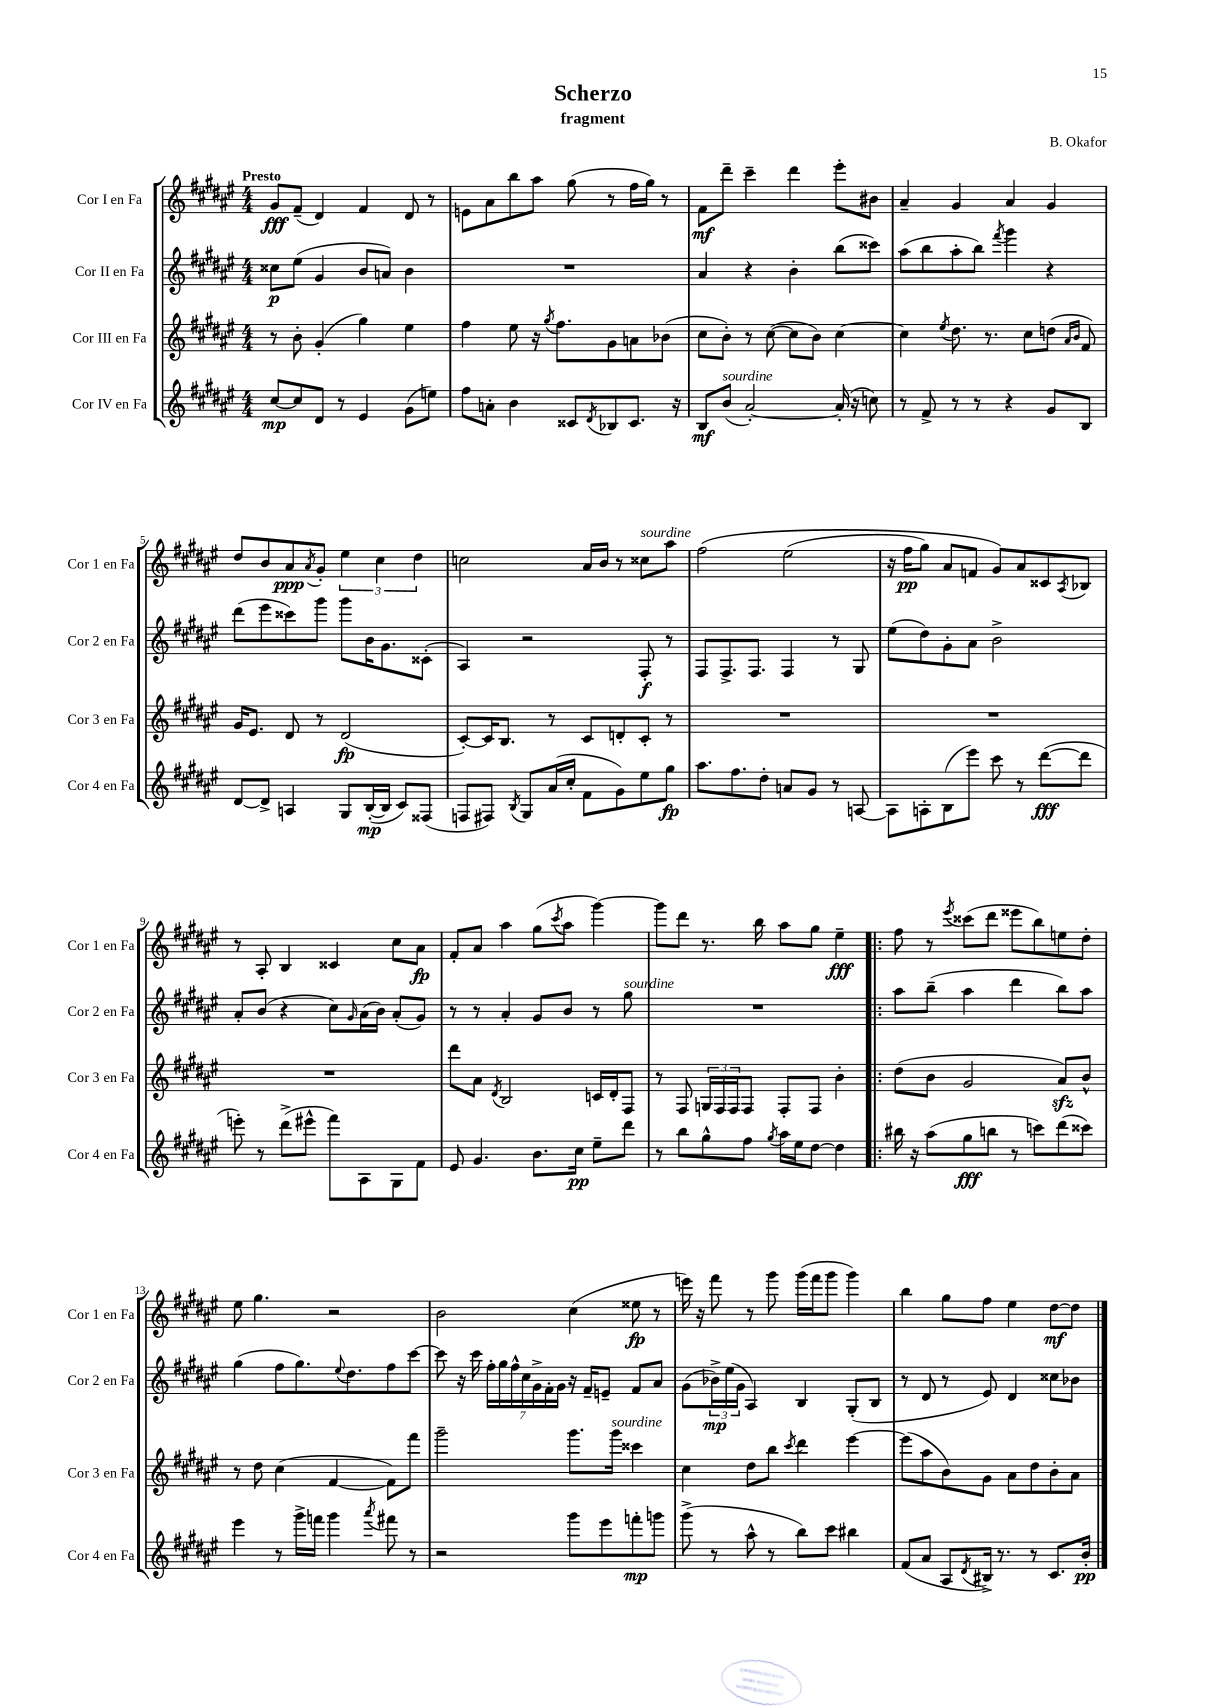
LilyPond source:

\header { title = "Scherzo" composer = "B. Okafor" subtitle = "fragment" }
<<
\new StaffGroup <<
\new Staff = "s0" \with { instrumentName = "Cor I en Fa" shortInstrumentName = "Cor 1 en Fa" } {
    \clef treble \key fis \major \numericTimeSignature \time 4/4 \tempo "Presto"
    gis'8\fff fis'8--( dis'4) fis'4 dis'8 r8 |
    e'8 ais'8 b''8 ais''8 gis''8( r8 fis''16 gis''16) r8 |
    fis'8\mf dis'''8-- cis'''4-- dis'''4 eis'''8-. bis'8 |
    ais'4-- gis'4 ais'4 gis'4 |
    dis''8 b'8 ais'8\ppp \acciaccatura { ais'8 } gis'8-. \tuplet 3/2 { eis''4 cis''4 dis''4 } |
    c''2 ais'16 b'16 r8 cisis''8^\markup { \italic "sourdine" } ais''8 |
    fis''2\( eis''2( |
    r16 fis''16\pp gis''8) ais'8 f'8 gis'8\) ais'8 cisis'8 \acciaccatura { ais8 } bes8 |
    r8 ais8-. b4 cisis'4 cis''8 ais'8\fp |
    fis'8-. ais'8 ais''4 gis''8( \acciaccatura { cis'''8 } ais''8 gis'''4~) |
    gis'''8 dis'''8 r8. b''16 ais''8 gis''8 eis''4--\fff |
    \bar ".|:" fis''8 r8 \acciaccatura { eis'''8 } cisis'''8( dis'''8 eisis'''8 b''8) e''8 dis''8-. |
    eis''8 gis''4. r2 |
    b'2 cis''4( eisis''8\fp r8 |
    e'''16) r16 fis'''8 r8 gis'''8 gis'''16( fis'''16 gis'''8 gis'''4) |
    b''4 gis''8 fis''8 eis''4 dis''8~\mf dis''8 \bar "|." |
}
\new Staff = "s1" \with { instrumentName = "Cor II en Fa" shortInstrumentName = "Cor 2 en Fa" } {
    \clef treble \key fis \major \numericTimeSignature \time 4/4
    cisis''8\p eis''8( gis'4 b'8 a'8) b'4 |
    R1 |
    ais'4 r4 b'4-. b''8( cisis'''8) |
    ais''8( b''8 ais''8-. b''8) \acciaccatura { fis'''8 } gis'''4 r4 |
    dis'''8( eis'''8 cisis'''8) gis'''8 gis'''8 b'16 gis'8. cisis'8-.( |
    ais4) r2 fis8-.\f r8 |
    fis8 fis8.-> fis8. fis4 r8 gis8 |
    eis''8( dis''8) gis'8-. ais'8 b'2-> |
    ais'8-. b'8( r4 cis''8) \grace { gis'16 } ais'16( b'16) ais'8-.( gis'8) |
    r8 r8 ais'4-. gis'8 b'8 r8 gis''8^\markup { \italic "sourdine" } |
    R1 |
    \bar ".|:" ais''8 b''8--( ais''4 dis'''4 b''8) ais''8 |
    gis''4( fis''8 gis''8.) \appoggiatura { eis''8 } dis''8. fis''8 cis'''8~ |
    cis'''8 r16 cis'''16 \tuplet 7/4 { fis''16-. gis''16 fis''16-^ cis''16 gis'16-> fis'16-. gis'16 } r16 fis'16-- e'8-- fis'8 ais'8 |
    gis'8( \tuplet 3/2 { bes'16->\mp) eis''16( gis'16 } ais4) b4 gis8-.( b8 |
    r8 dis'8 r8 eis'8) dis'4 cisis''8 bes'8 \bar "|." |
}
\new Staff = "s2" \with { instrumentName = "Cor III en Fa" shortInstrumentName = "Cor 3 en Fa" } {
    \clef treble \key fis \major \numericTimeSignature \time 4/4
    r8 b'8-. gis'4-.( gis''4) eis''4 |
    fis''4 eis''8 r16 \acciaccatura { gis''8 } fis''8. gis'8 a'8 bes'8( |
    cis''8 b'8-.) r8 cis''8~( cis''8 b'8) cis''4~ |
    cis''4 \acciaccatura { eis''8 } dis''8. r8. cis''8 d''8( \grace { ais'16 b'16 } fis'8) |
    gis'16 eis'8. dis'8 r8 dis'2\fp( |
    cis'8~-.) cis'16 b8. r8 cis'8 d'8-. cis'8-. r8 |
    R1 |
    R1 |
    R1 |
    dis'''8 ais'8 \acciaccatura { dis'8 } b2 c'16 dis'16-. fis8 |
    r8 fis8 \tuplet 3/2 { g16 fis16 fis16 } fis8 fis8-. fis8 b'4-. |
    \bar ".|:" dis''8( b'8 gis'2 ais'8\sfz) b'8-^ |
    r8 dis''8 cis''4( fis'4~ fis'8) fis'''8 |
    gis'''2-- gis'''8. gis'''16^\markup { \italic "sourdine" } cisis'''4 |
    cis''4 dis''8 b''8 \acciaccatura { cis'''8 } dis'''4 eis'''4~ |
    eis'''8( ais''8 b'8) gis'8 ais'8 dis''8 b'8-. ais'8 \bar "|." |
}
\new Staff = "s3" \with { instrumentName = "Cor IV en Fa" shortInstrumentName = "Cor 4 en Fa" } {
    \clef treble \key fis \major \numericTimeSignature \time 4/4
    cis''8~\mp cis''8 dis'8 r8 eis'4 gis'8( e''8) |
    fis''8 a'8-. b'4 cisis'8 \acciaccatura { dis'8 } bes8 cisis'8. r16 |
    b8\mf b'8^\markup { \italic "sourdine" }( ais'2~-.) ais'16-.( r16 c''8) |
    r8 fis'8-> r8 r8 r4 gis'8 b8 |
    dis'8~ dis'8-> a4 gis8 b16~-.\mp( b16 cis'8) fisis8( |
    f8 fis8) \acciaccatura { b8 } gis8 ais'16( cis''16-. fis'8 gis'8) eis''8 gis''8\fp |
    ais''8. fis''8. dis''8-. a'8 gis'8 r8 a8~ |
    a8 a8-. b8( eis'''8) cis'''8 r8 dis'''8~\fff( dis'''8 |
    e'''8-.) r8 dis'''8->( eis'''8-^ fis'''8) ais8 gis8 fis'8 |
    eis'8 gis'4. b'8. cis''16\pp eis''8-- dis'''8 |
    r8 b''8 gis''8-^ fis''8 \acciaccatura { gis''8 } ais''16 eis''16 dis''8~ dis''4 |
    \bar ".|:" bis''16 r16 ais''8( gis''8\fff b''8 r8 c'''8) dis'''8( cisis'''8) |
    eis'''4 r8 gis'''16-> f'''16 gis'''4 \acciaccatura { ais'''8 } fis'''8 r8 |
    r2 gis'''8 eis'''8 f'''8-.\mp g'''8 |
    gis'''8->( r8 ais''8-^ r8 b''8) cis'''8 bis''4 |
    fis'8( ais'8 ais8 \acciaccatura { dis'8 } bis16->) r8. r8 cis'8. b'16-.\pp \bar "|." |
}
>>
>>
